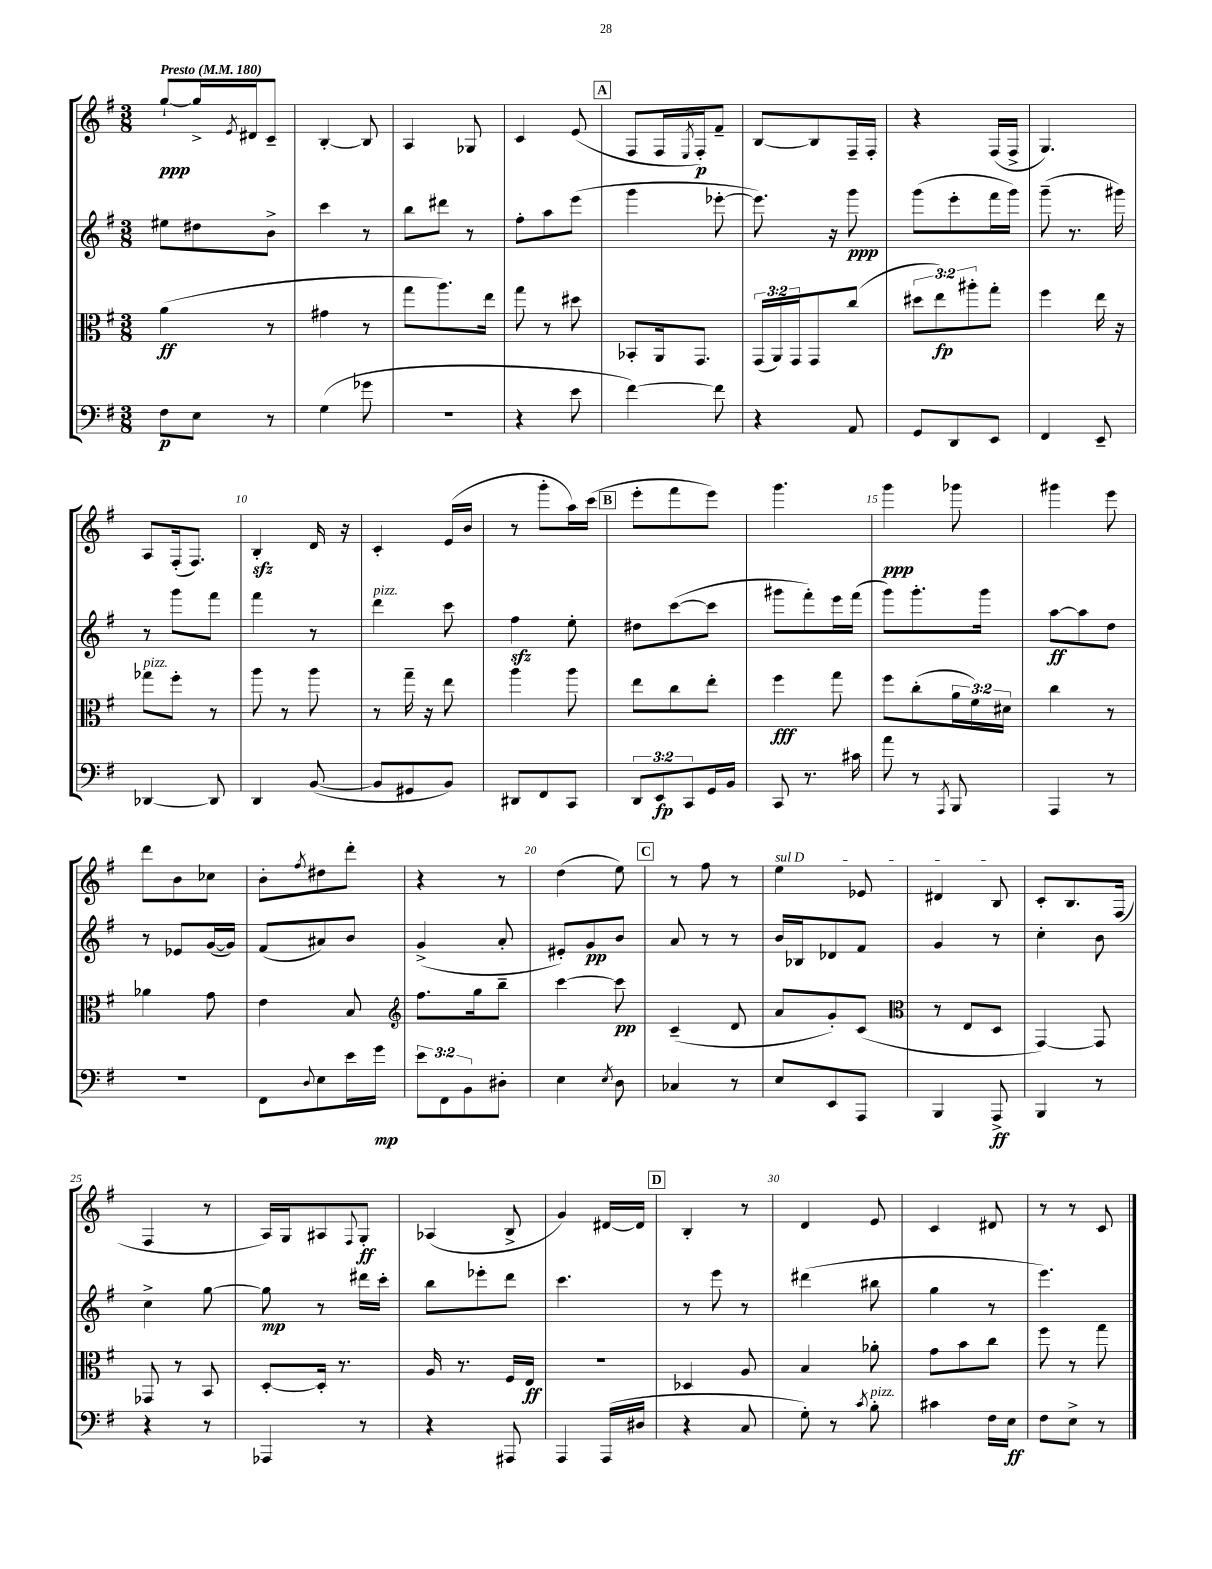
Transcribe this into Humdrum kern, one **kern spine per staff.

**kern	**kern	**kern	**kern
*staff4	*staff3	*staff2	*staff1
*clefF4	*clefC3	*clefG2	*clefG2
*k[f#]	*k[f#]	*k[f#]	*k[f#]
*M3/8	*M3/8	*M3/8	*M3/8
*MM180	*MM180	*MM180	*MM180
8F#	(4a	8ee#	[8gg`
8E	.	8dd#	16gg^]
.	.	.	8qe
.	.	.	16d#
8r	8r	8b^	8c~
=	=	=	=
(4G	4g#	4ccc	[4B'
8g-	8r	8r	8B]
=	=	=	=
4.r	8gg	8bb	4A
.	8.aa)	8ddd#	.
.	.	8r	8G-
.	16ee	.	.
=	=	=	=
4r	8gg	8ff#'	4c
.	8r	8aa	.
8e	8dd#	(8eee	(8e
=	=	=	=
[4f#)	8BB-'	4ggg	8F#
.	16AA	.	16F#
.	.	.	8qE
.	8.GG	.	16F#')
8f#]	.	[8eee-'	8f#~
=	=	=	=
4r	(24GG	8.eee-])	[8B
.	24AA)	.	.
.	24GG	.	.
.	8GG	.	8B]
.	.	16r	.
8AA	(8cc	8ggg	16F#~
.	.	.	16F#'
=	=	=	=
8GG	12dd#	(8ggg	4r
.	12ee)	.	.
8DD	.	8eee'	.
.	12aa#'	.	.
8EE	8gg'	16fff#	(16F#
.	.	16ggg)	16F#^
=	=	=	=
4FF#	4ff#	(8ggg~	4.G)
.	.	8.r	.
8EE~	16ee	.	.
.	16r	16ggg#)	.
=	=	=	=
[4DD-	8gg-	8r	8A
.	8ff#'	8ggg	(16F#'
.	.	.	8.F#)
8DD-]	8r	8fff#	.
=	=	=	=
4DD	8aa	4fff#	4B'
.	8r	.	.
([8BB	8aa	8r	16d
.	.	.	16r
=	=	=	=
8BB]	8r	4ddd	4c'
8GG#	16gg~	.	.
.	16r	.	.
8BB)	8ee	8ccc	(16e
.	.	.	16b
=	=	=	=
8DD#	4aa	4ff#	8r
8FF#	.	.	8ggg'
8CC	8aa	8ee'	16aa)
.	.	.	(16ccc
=	=	=	=
12DD	8ee	8dd#	8eee'
12EE	.	.	.
.	8cc	([8ccc	8fff#
12CC	.	.	.
16GG	8ee'	8ccc]	8eee)
16BB	.	.	.
=	=	=	=
8CC	4ff#	8ggg#	4.ggg
8.r	.	8fff#')	.
.	8gg	16eee	.
16c#	.	(16fff#	.
=	=	=	=
8a	8ff#	8ggg)	4ggg
8r	(8cc'	8.ggg'	.
8qAAA	.	.	.
8BBB	24a	.	8ggg-
.	24f#)	.	.
.	.	16ggg	.
.	24d#	.	.
=	=	=	=
4AAA	4cc	[8aa	4ggg#
.	.	8aa]	.
8r	8r	8dd	8eee
=	=	=	=
4.r	4a-	8r	8ddd
.	.	8e-	8b
.	8g	([16g	8cc-
.	.	16g])	.
=	=	=	=
8FF#	4e	(8f#	8b'
8qqD	.	.	8qff#
8E	.	8a#)	8dd#
16e	8B	8b	8ddd'
16g	.	.	.
=	=	=	=
*	*clefG2	*	*
12e	8.ff#	(4g^	4r
12FF#	.	.	.
12BB	.	.	.
.	16gg	.	.
8D#'	8bb~	8a'	8r
=	=	=	=
4E	[4ccc	8e#')	(4dd
.	.	8g	.
8qE	.	.	.
8D	8ccc]	8b	8ee)
=	=	=	=
4C-	(4c~	8a	8r
.	.	8r	8ff#
8r	8d	8r	8r
=	=	=	=
8E	8a	16b	4ee
.	.	16B-	.
8EE	8g')	8d-	.
8AAA	(8c	8f#	8e-
=	=	=	=
*	*clefC3	*	*
4BBB	8r	4g	4d#
.	8E	.	.
8AAA^	8D	8r	8B
=	=	=	=
4BBB	[4GG)	4cc'	8c'
.	.	.	8.B
8r	8GG]	8b	.
.	.	.	(16F#
=	=	=	=
4r	8GG-	4cc^	4F#
.	8r	.	.
8r	8BB	[8gg	8r
=	=	=	=
4AAA-	[8D'	8gg]	16A)
.	.	.	16G
.	16D']	8r	8A#
.	8.r	.	.
.	.	.	8qqF#
8r	.	16ddd#	8G'
.	.	16ccc'	.
=	=	=	=
4r	16A	8bb	(4A-
.	8.r	.	.
.	.	8eee-'	.
8AAA#	16F#	8ddd	8B^
.	16E	.	.
=	=	=	=
4AAA	4.r	4.ccc	4g)
(16AAA	.	.	[16d#
16D#	.	.	16d#]
=	=	=	=
4r	4D-	8r	4B'
.	.	8eee	.
8C	8A	8r	8r
=	=	=	=
8G')	4B	(4ddd#	4d
8r	.	.	.
8qc	.	.	.
8B'	8a-'	8bb#	8e
=	=	=	=
4c#	8g	4gg	4c
.	8b	.	.
16F#	8cc	8r	8d#
16E	.	.	.
=	=	=	=
8F#	8ff#	4.eee)	8r
8E^	8r	.	8r
8r	8gg	.	8c
==	==	==	==
*-	*-	*-	*-
